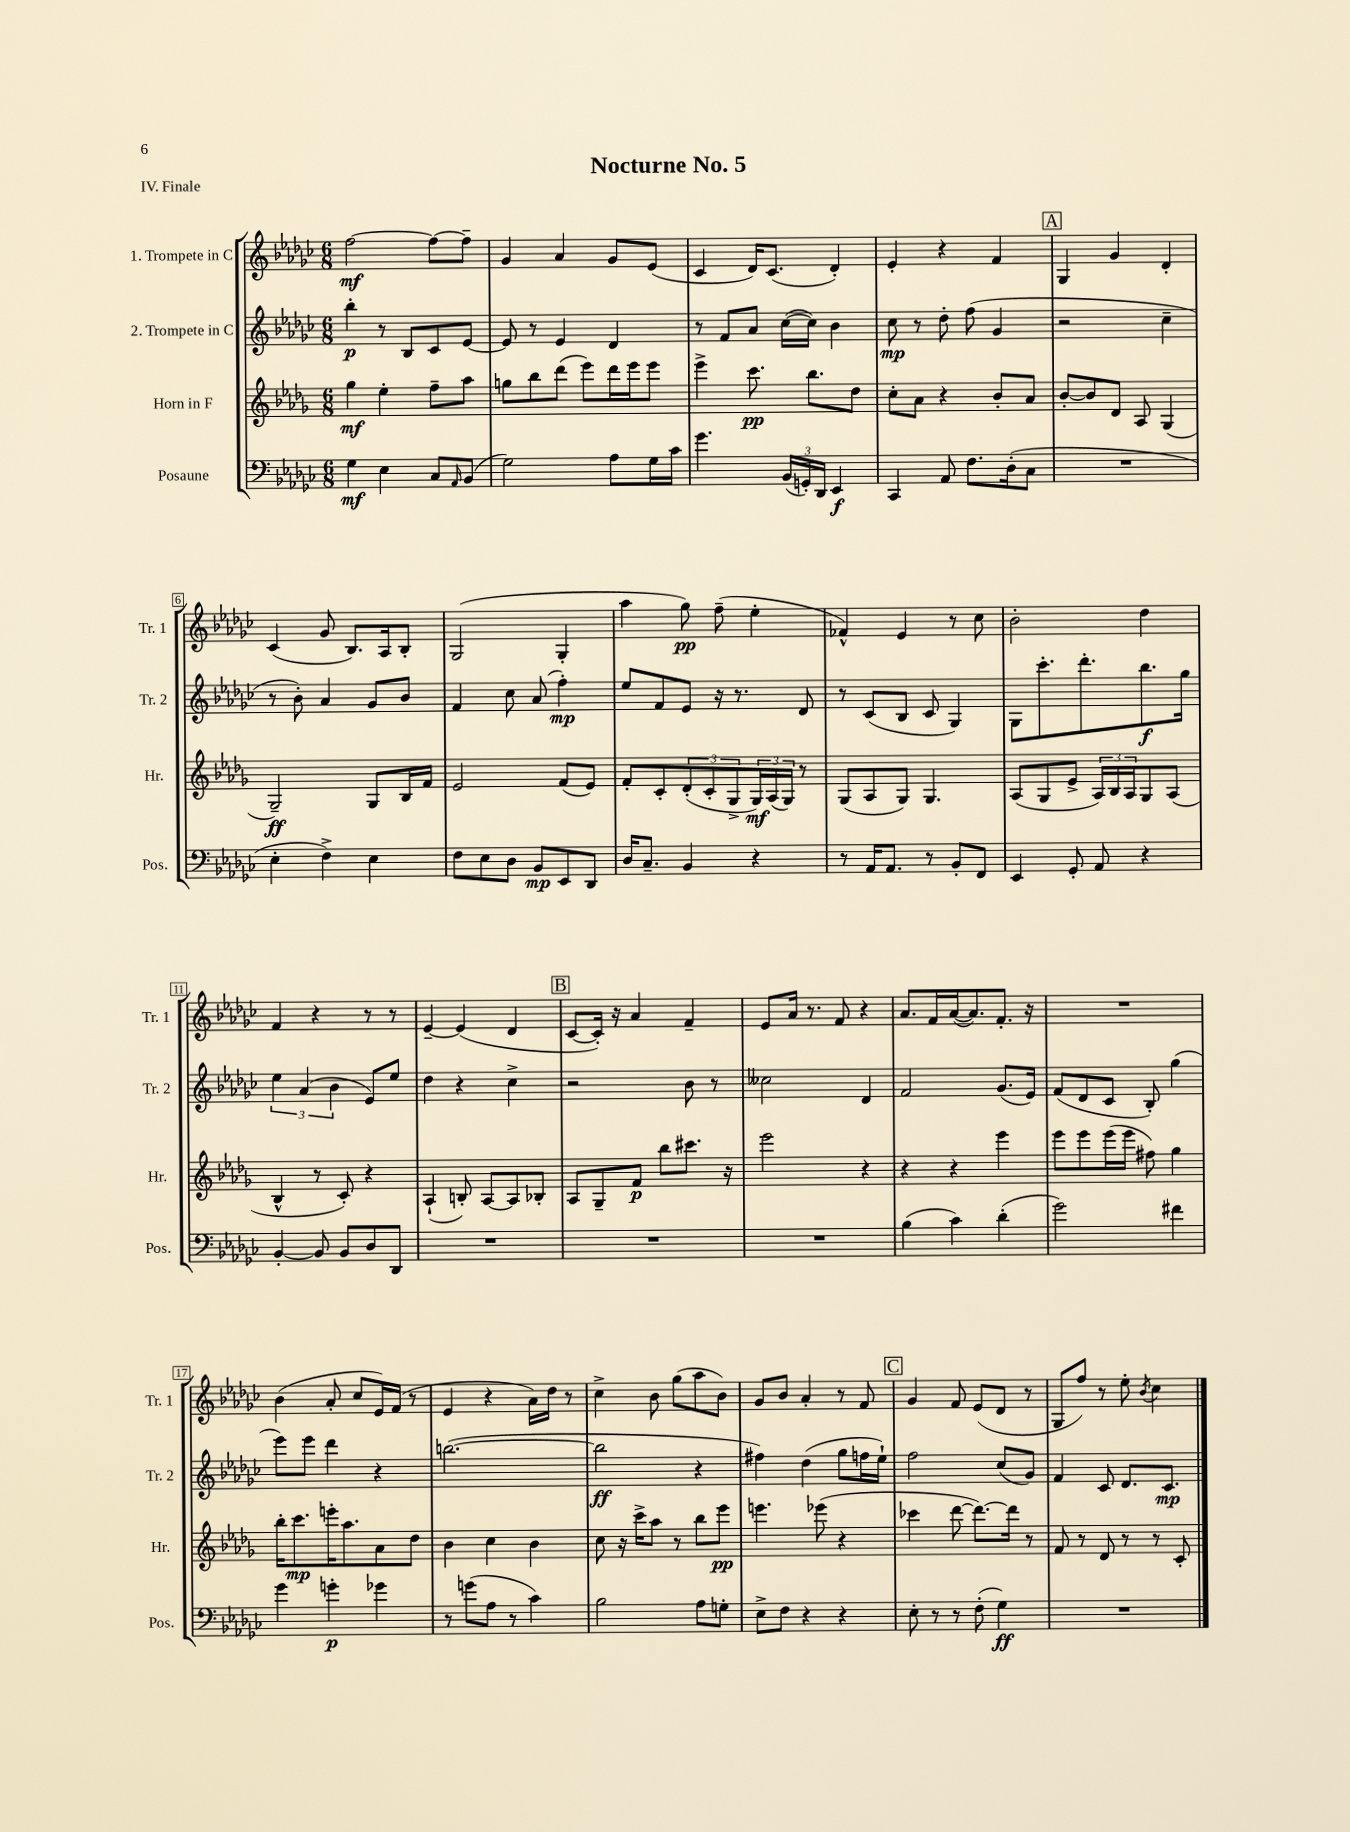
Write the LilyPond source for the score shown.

\header { title = "Nocturne No. 5" piece = "IV. Finale" }
<<
\new StaffGroup <<
\new Staff = "s0" \with { instrumentName = "1. Trompete in C" shortInstrumentName = "Tr. 1" } {
    \clef treble \key ges \major \numericTimeSignature \time 6/8
    f''2~\mf f''8~ f''8-- |
    ges'4 aes'4 ges'8 ees'8( |
    ces'4 des'16) ces'8.( des'4-.) |
    ees'4-. r4 f'4 |
    \mark \markup { \box "A" } ges4 ges'4 des'4-. |
    ces'4( ges'8 bes8.) aes16 bes8-. |
    ges2( ges4-. |
    aes''4 ges''8\pp) f''8--( ees''4-. |
    fes'4-^) ees'4 r8 ces''8 |
    bes'2-. des''4 |
    f'4 r4 r8 r8 |
    ees'4~-- ees'4( des'4 |
    \mark \markup { \box "B" } ces'8~ ces'16-.) r16 aes'4 f'4-- |
    ees'8 aes'16 r8. f'8 r4 |
    aes'8. f'16 aes'16~( aes'8.) f'8.-. r16 |
    R2. |
    bes'4( aes'8-. ces''8 ees'16) f'16( r8 |
    ees'4 r4 aes'16) des''16 r8 |
    ces''4-> bes'8 ges''8( aes''8 bes'8) |
    ges'8 bes'8 aes'4-. r8 f'8 |
    \mark \markup { \box "C" } ges'4 f'8 ees'8( des'8 r8 |
    ges8 f''8) r8 ees''8-. \acciaccatura { bes'8 } ces''4 \bar "|." |
}
\new Staff = "s1" \with { instrumentName = "2. Trompete in C" shortInstrumentName = "Tr. 2" } {
    \clef treble \key ges \major \numericTimeSignature \time 6/8
    bes''4-.\p r8 bes8 ces'8 ees'8~ |
    ees'8 r8 ees'4 des'4 |
    r8 f'8 aes'8 ces''16~( ces''16) bes'4 |
    ces''8\mp r8 des''8-. f''8( ges'4 |
    \mark \markup { \box "A" } r2 ces''4-- |
    r8 bes'8-.) aes'4 ges'8 bes'8 |
    f'4 ces''8 aes'8( f''4-.\mp) |
    ees''8 f'8 ees'8 r16 r8. des'8 |
    r8 ces'8( bes8 ces'8 ges4) |
    ges8 ces'''8.-. des'''8.-. bes''8.\f ges''16 |
    \tuplet 3/2 { ees''4 aes'4( bes'4 } ees'8) ees''8 |
    des''4 r4 ces''4-> |
    \mark \markup { \box "B" } r2 bes'8 r8 |
    ceses''2 des'4 |
    f'2 ges'8.( ees'16) |
    f'8( des'8 ces'8 bes8-.) ges''4( |
    ees'''8) ees'''8 des'''4 r4 |
    b''2.~( |
    b''2\ff r4 |
    fis''4) des''4( ges''8 f''16 ees''16-!) |
    \mark \markup { \box "C" } f''2 ces''8( ges'8) |
    f'4 ces'8 des'8. ces'8.\mp \bar "|." |
}
\new Staff = "s2" \with { instrumentName = "Horn in F" shortInstrumentName = "Hr." } {
    \clef treble \key des \major \numericTimeSignature \time 6/8
    ges''4\mf ees''4-. f''8-- aes''8 |
    g''8 bes''8 des'''8( ees'''8) des'''16 ees'''16 ees'''8 |
    ees'''4-> c'''8.\pp bes''8. des''8 |
    c''8-. aes'8 r4 bes'8-. aes'8 |
    \mark \markup { \box "A" } bes'8~-. bes'8 des'8 aes8 ges4( |
    ges2--\ff) ges8 bes16 f'16 |
    ees'2 f'8( ees'8) |
    f'8-. c'8-. \tuplet 3/2 { des'8-.( c'8-. ges8-> } \tuplet 3/2 { ges16\mf) aes16( ges16) } r8 |
    ges8( aes8 ges8) ges4. |
    aes8( ges8 ees'8-> \tuplet 3/2 { aes16) bes16 aes16 } ges8 aes8( |
    bes4-^ r8 c'8-.) r4 |
    aes4-!( b8-.) aes8~ aes8 bes8-. |
    \mark \markup { \box "B" } aes8 ges8-- f'8\p bes''8 cis'''8. r16 |
    ees'''2 r4 |
    r4 r4 ees'''4 |
    ees'''8 ees'''8 ees'''16( ees'''16 fis''8) ges''4 |
    bes''16-. c'''8.\mp e'''16-. aes''8. aes'8 des''8 |
    bes'4 c''4 bes'4 |
    c''8 r16 c'''16-> aes''8 r8 bes''8 ees'''8\pp |
    e'''4. ees'''8( r4 |
    \mark \markup { \box "C" } ces'''4 des'''8~ des'''8.~) des'''16 r8 |
    f'8 r8 des'8 r8 r8 c'8-. \bar "|." |
}
\new Staff = "s3" \with { instrumentName = "Posaune" shortInstrumentName = "Pos." } {
    \clef bass \key ges \major \numericTimeSignature \time 6/8
    ges4\mf ees4 ces8 \grace { aes,16 } bes,8( |
    ges2) aes8 ges16 ces'16 |
    ges'4. \tuplet 3/2 { bes,16( g,16-.) des,16 } ees,4\f |
    ces,4 aes,8 f8. des16-.( ces8 |
    \mark \markup { \box "A" } R2. |
    ees4-. f4->) ees4 |
    f8 ees8 des8 bes,8\mp ees,8 des,8 |
    des16 ces8.-- bes,4 r4 |
    r8 aes,16 aes,8. r8 bes,8-. f,8 |
    ees,4 ges,8-. aes,8 r4 |
    bes,4~-. bes,8 bes,8 des8 des,8 |
    R2. |
    \mark \markup { \box "B" } R2. |
    R2. |
    bes4( ces'4) des'4-.( |
    ges'2) fis'4 |
    ges'4 g'4-.\p ges'4 |
    r8 g'8( aes8 r8 ces'4) |
    bes2 aes8 g8-. |
    ees8-> f8 r4 r4 |
    \mark \markup { \box "C" } ees8-. r8 r8 f8-.( ges4\ff) |
    R2. \bar "|." |
}
>>
>>
\layout { \context { \Score \override BarNumber.stencil = #(make-stencil-boxer 0.1 0.3 ly:text-interface::print) } }
